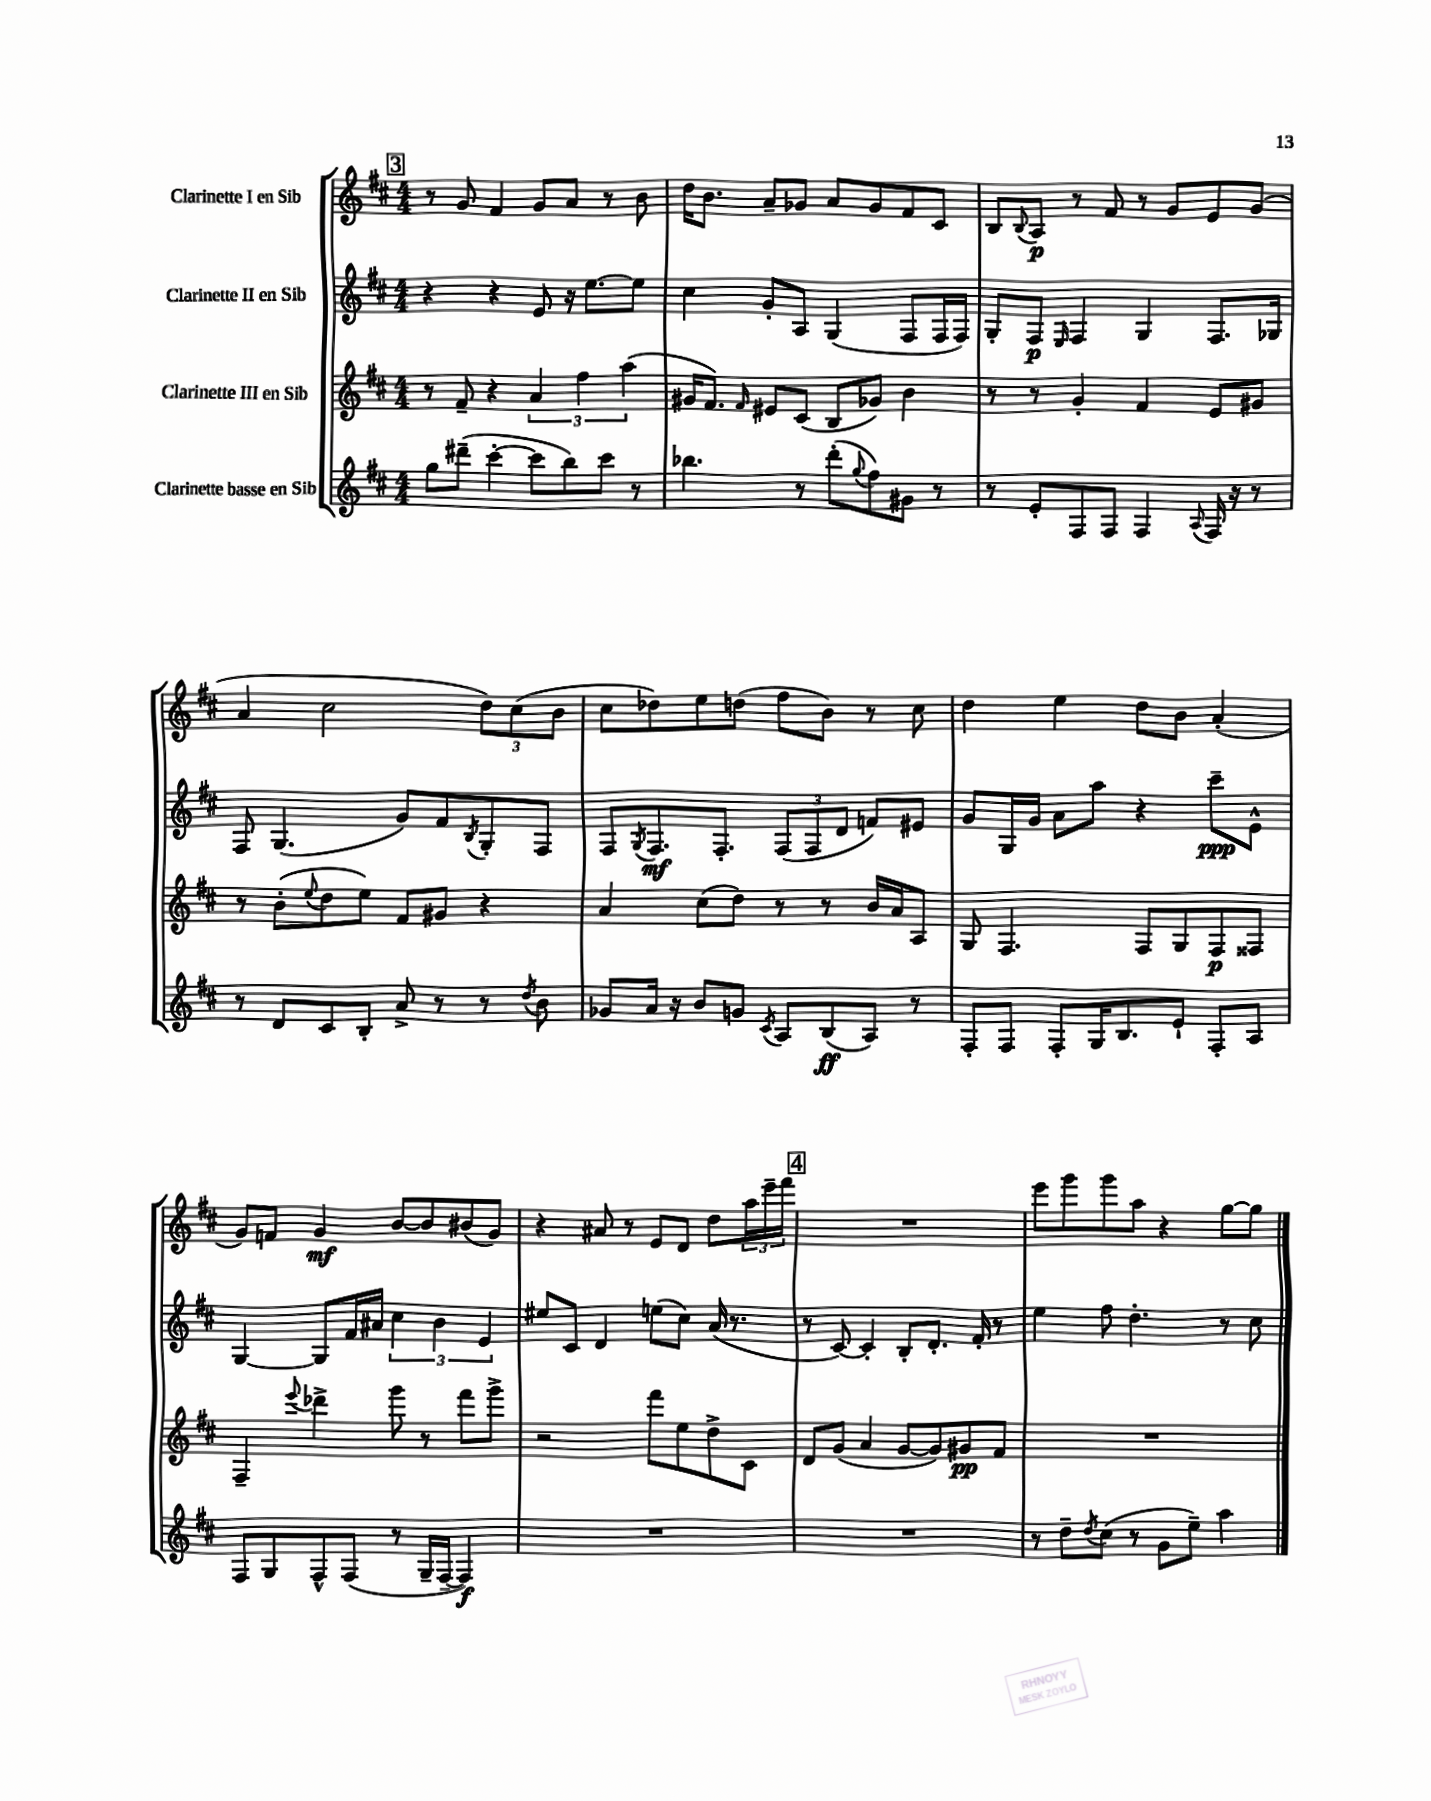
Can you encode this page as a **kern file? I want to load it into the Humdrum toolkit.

**kern	**kern	**kern	**kern
*staff4	*staff3	*staff2	*staff1
*clefG2	*clefG2	*clefG2	*clefG2
*k[f#c#]	*k[f#c#]	*k[f#c#]	*k[f#c#]
*M4/4	*M4/4	*M4/4	*M4/4
8gg\L	8r	4r	8r
(8ddd#~\J	8f#~/	.	8g/
[4ccc#'\	4r	4r	4f#/
8ccc#\]L	6a/	8e/	8g/L
8bb\)	.	16r	8a/J
.	6ff#\	.	.
.	.	[8.ee\L	.
8ccc#\J	.	.	8r
.	(6aa\	.	.
8r	.	8ee\]J	8b\
=	=	=	=
4.bb-\	16g#/LK	4cc#\	16dd\LK
.	8.f#/J)	.	8.b\J
.	16qqf#/	.	.
.	8e#/L	8g'/L	8a~/L
8r	(8c#/J	8A/J	8g-/J
(8ddd'\L	8B/L	(4G/	8a/L
8qqgg/	.	.	.
8ff#\)	8g-/J)	.	8g-/
8g#\J	4b\	8F#/L	8f#/
8r	.	16F#/L	8c#/J
.	.	16F#/JJ)	.
=	=	=	=
8r	8r	8G'/L	8B/L
.	.	.	8qqB/
8e'/L	8r	8F#/J	8A/J
.	.	16qqE/	.
8F#/	4g'/	4F#/	8r
8F#/J	.	.	8f#/
4F#/	4f#/	4G/	8r
.	.	.	8g/L
8qqA/	.	.	.
16F#/	8e/L	8.F#/L	8e/
16r	.	.	.
8r	8g#/J	.	(8g/J
.	.	16G-/Jk	.
=	=	=	=
8r	8r	8F#/	4a/
8d/L	(8b'\L	(4.G/	.
.	8qqee/	.	.
8c#/	8dd\	.	2cc#\
8B'/J	8ee\J)	.	.
8a^/	8f#/L	8g/L)	.
8r	8g#/J	8f#/	.
.	.	8qB/	.
8r	4r	8G'/	12dd\L)
.	.	.	(12cc#\
8qdd/	.	.	.
8b\	.	8F#/J	.
.	.	.	12b\J
=	=	=	=
8g-/L	4a/	8F#/L	8cc#\L
.	.	8qG/	.
16a/Jk	.	8.F#/	8dd-\)
16r	.	.	.
8b/L	(8cc#\L	.	8ee\
.	.	8.F#'/J	.
8g/J	8dd\J)	.	(8dd\J
8qc#/	.	.	.
8A/L	8r	(12F#/L	8ff#\L
.	.	12F#/	.
(8B/	8r	.	8b\J)
.	.	12d/J	.
8A/J)	16b/LL	8f/L)	8r
.	16a/J	.	.
8r	8A/J	8e#/J	8cc#\
=	=	=	=
8F#'/L	8G/	8g/L	4dd\
8F#/J	4.F#/	16G/L	.
.	.	16g/JJ	.
8F#'/L	.	8a\L	4ee\
16G/K	.	8aa\J	.
8.B/	.	.	.
.	8F#/L	4r	8dd\L
8e`/J	8G/	.	8b\J
8F#'/L	8F#/	8ccc#~\L	(4a'/
8A/J	8F##/J	8e^^\J	.
=	=	=	=
8F#/L	4F#~/	[4G/	8g/L)
8G/	.	.	8f/J
.	8qqeee/	.	.
8F#^^/	4ddd-^\	8G/]L	4g/
(8F#/J	.	16f#/L	.
.	.	16a#/JJ	.
8r	8ggg\	6cc#\	[8b/L
16G~/LL	8r	.	8b/]
.	.	6b\	.
[16F#~/JJ	.	.	.
4F#/])	8fff#\L	.	(8b#/
.	.	6e/	.
.	8ggg^\J	.	8g/J)
=	=	=	=
1r	2r	8ee#/L	4r
.	.	8c#/J	.
.	.	4d/	8a#/
.	.	.	8r
.	8fff#\L	(8ee\L	8e/L
.	8ee\	8cc#\J)	8d/J
.	8dd^\	(16a/	8dd\L
.	.	8.r	.
.	8c#\J	.	24aa\L
.	.	.	24eee~\
.	.	.	24fff#\JJ
=	=	=	=
1r	8d/L	8r	1r
.	(8g/J	[8c#/)	.
.	4a/	4c#'/]	.
.	[8g/L	8B'/L	.
.	8g/])	8.d'/J	.
.	8g#/	.	.
.	.	16f#'/	.
.	8f#/J	8r	.
=	=	=	=
8r	1r	4ee\	8eee\L
8dd~\L	.	.	8ggg\
8qdd/	.	.	.
(8cc#\J	.	8ff#\	8ggg\
8r	.	4.dd'\	8aa\J
8g\L	.	.	4r
8ee~\J)	.	.	.
4aa\	.	8r	[8gg\L
.	.	8cc#\	8gg\]J
==	==	==	==
*-	*-	*-	*-
